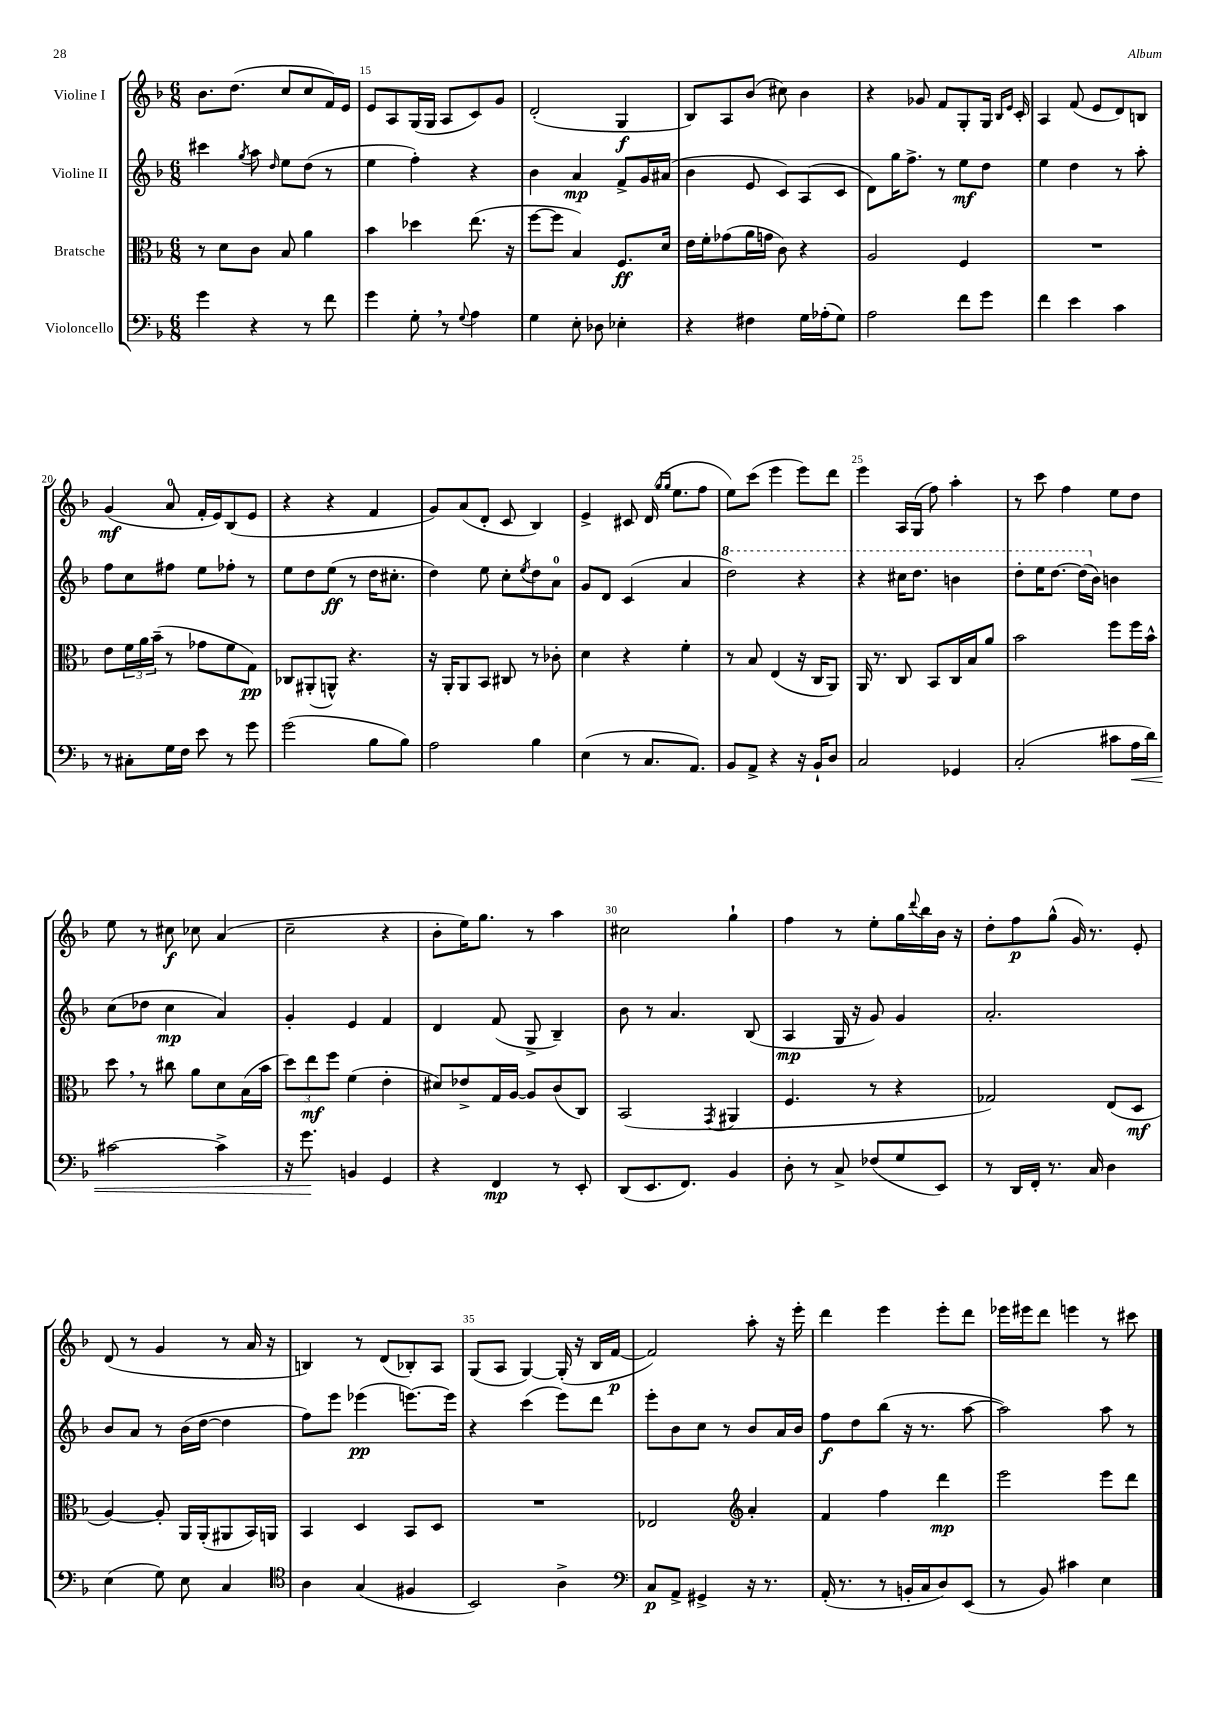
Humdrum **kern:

**kern	**kern	**kern	**kern
*staff4	*staff3	*staff2	*staff1
*clefF4	*clefC3	*clefG2	*clefG2
*k[b-]	*k[b-]	*k[b-]	*k[b-]
*M6/8	*M6/8	*M6/8	*M6/8
4g\	8r	4ccc#\	8.b-\L
.	8d\L	.	.
.	.	.	(8.dd\J
.	.	8qgg/	.
4r	8c\J	8aa\	.
.	.	16qqdd/	.
.	8B-/	8ee\L	8cc/L
8r	4a\	(8dd\J	8cc/
8f\	.	8r	16f/L)
.	.	.	16e/JJ
=	=	=	=
4g\	4b-\	4ee\	8e/L
.	.	.	8A/
8G'\	4dd-\	4ff'\)	(16G/L
.	.	.	16G/JJ
8r	.	.	8A/L
8qqG/	.	.	.
4A\	(8.ee\	4r	8c/)
.	.	.	8g/J
.	16r	.	.
=	=	=	=
4G\	[8ff\L	4b-\	(2d'/
.	8ff\]J	.	.
8E'\	4B-/)	4a/	.
8D-\	.	.	.
4E-'\	8.F/L	8f^/L	4G/
.	.	16g/L	.
.	16d/Jk	(16a#/JJ	.
=	=	=	=
4r	16e\LL	4b-\	8B-/L)
.	16f'\J	.	.
.	(8g-\	.	8A/
4F#\	16a\L	8e/	(8b-/J
.	16g\JJ	.	.
.	8c\)	8c/L)	8cc#\)
16G\LL	4r	(8A/	4b-\
(16A-'\J	.	.	.
8G\J)	.	8c/J	.
=	=	=	=
2A\	2A/	8d\L)	4r
.	.	16gg\K	.
.	.	8.ff^\J	.
.	.	.	8g-/
.	.	8r	8f/L
8f\L	4F/	8ee\L	8G'/
8g\J	.	8dd\J	16G/Jk
.	.	.	16qqB-/LL
.	.	.	16qqe/JJ
.	.	.	16c'/
=	=	=	=
4f\	2.r	4ee\	4A/
4e\	.	4dd\	(8f/
.	.	.	8e/L
4c\	.	8r	8d/)
.	.	8aa'\	8B/J
=	=	=	=
8r	8e\L	8ff\L	(4g/
8C#'\L	24f\L	8cc\	.
.	24a\	.	.
.	(24b-~\JJ	.	.
16G\L	8r	8ff#\J	8a/
16F\JJ	.	.	.
8e\	8g-\L	8ee\L	16f'/LL
.	.	.	16e/J)
8r	8f\	8ff-'\J	(8B-/
8g\	8G\J)	8r	8e/J
=	=	=	=
(2g\	8C-/L	8ee\L	4r
.	(8AA#'/	8dd\	.
.	8AA^^/J)	(8ee\J	4r
.	4.r	8r	.
8B-\L	.	16dd\LK	4f/
.	.	8.cc#'\J	.
8B-\J)	.	.	.
=	=	=	=
2A\	16r	4dd\)	8g/L)
.	16AA'/LK	.	.
.	8AA/	.	(8a/
.	8BB-/J	8ee\	8d'/J
.	8C#/	8cc'\L	8c/
.	.	8qee/	.
4B-\	8r	8dd\	4B-/)
.	8c-'\	8a\J	.
=	=	=	=
(4E\	4d\	8g/L	4e^/
.	.	8d/J	.
8r	4r	(4c/	8c#/
8.C/L	.	.	(16d/
.	.	.	16qqgg/LL
.	.	.	16qqgg/JJ
.	.	.	8.ee\L
.	4f'\	4a/	.
8.AA/J)	.	.	.
.	.	.	8ff\J
=	=	=	=
8BB-/L	8r	2ddd\)	8ee\L)
8AA^/J	8B-/	.	(8ccc\J
4r	(4E/	.	4eee\
16r	16r	4r	8eee\L)
16BB-`/LK	16C/LK	.	.
8D/J	8AA/J)	.	8ddd\J
=	=	=	=
2C/	16AA/	4r	4eee\
.	8.r	.	.
.	8C/	16ccc#\LK	16A/LL
.	.	8.ddd\J	(16G/JJ
.	8BB-/L	.	8ff\)
4GG-/	16C/L	4bb\	4aa'\
.	16B-/J	.	.
.	8a/J	.	.
=	=	=	=
(2C'/	2b-\	8ddd'\L	8r
.	.	16eee\K	8ccc\
.	.	[8.ddd\J	.
.	.	.	4ff\
.	.	(16ddd\]LL	.
.	.	16b-\JJ)	.
8c#\L	8ff\L	4b\	8ee\L
16A\L	16ff\L	.	8dd\J
16d\JJ)	16b-^^\JJ	.	.
=	=	=	=
[2c#\	8dd\	(8cc\L	8ee\
.	8r	8dd-\J	8r
.	8cc#\	4cc\	8cc#\
.	8a\L	.	8cc-\
4c#^\]	8d\	4a/)	(4a/
.	(16B-\L	.	.
.	16b-\JJ	.	.
=	=	=	=
16r	12dd\L)	4g'/	2cc~\
8.g\	.	.	.
.	12ee\	.	.
.	12ff\J	.	.
4BB/	(4f\	4e/	.
4GG/	4e'\	4f/	4r
=	=	=	=
4r	8d#/L)	4d/	8b-'\L
.	8e-^/	.	16ee\K)
.	.	.	8.gg\J
4FF/	16G/L	(8f/	.
.	[16A/JJ	.	.
.	8A/]L	8G^/	8r
8r	(8c/	4B-~/)	4aa\
8EE'/	8C/J)	.	.
=	=	=	=
(8DD/L	(2BB-/	8b-\	2cc#\
8.EE/	.	8r	.
.	.	4.a/	.
8.FF/J)	.	.	.
.	8qGG/	.	.
4BB-/	4AA#/	.	4gg`\
.	.	(8B-/	.
=	=	=	=
8D'\	4.F/	4A/	4ff\
8r	.	.	.
8C^/	.	16G/	8r
.	.	16r	.
(8F-/L	8r	8g/)	8ee'\L
8G/	4r	4g/	16gg\L
.	.	.	8qqddd/
.	.	.	16bb-\
8EE/J)	.	.	16b-\JJ
.	.	.	16r
=	=	=	=
8r	2G-/)	2.a'/	8dd'\L
16DD/LL	.	.	8ff\
16FF'/JJ	.	.	.
8.r	.	.	(8gg^^\J
.	.	.	16g/)
16C/	.	.	8.r
4D\	(8E/L	.	.
.	8D/J	.	8e'/
=	=	=	=
(4E\	[4A/)	8b-/L	(8d/
.	.	8a/J	8r
8G\)	8A'/]	8r	4g/
8E\	16AA/LL	(16b-\LL	.
.	(16AA'/J	[16dd\JJ	.
4C/	8AA#/	4dd\]	8r
.	16BB-/L)	.	16a/
.	16AA/JJ	.	16r
=	=	=	=
*clefC4	*	*	*
4A\	4BB-/	8ff\L)	4B/)
.	.	8eee\J	.
(4G/	4D/	(4eee-\	8r
.	.	.	(8d/L
4F#/	8BB-/L	[8.eee\L)	8B-'/)
.	8D/J	.	8A/J
.	.	16eee\]Jk	.
=	=	=	=
2BB-/)	2.r	4r	(8G/L
.	.	.	8A/J
.	.	(4ccc\	[4G/)
4A^\	.	8eee\L)	(16G'/]
.	.	.	16r
.	.	8ddd\J	16B-/LL
.	.	.	[16f/JJ
=	=	=	=
*clefF4	*	*	*
8C/L	2E-/	8eee'\L	2f/])
8AA^/J	.	8b-\	.
4GG#^/	.	8cc\J	.
.	.	8r	.
*	*clefG2	*	*
16r	4a'/	8b-/L	8aa'\
8.r	.	.	.
.	.	16a/L	16r
.	.	16b-/JJ	16eee'\
=	=	=	=
(16AA'/	4f/	8ff\L	4ddd\
8.r	.	.	.
.	.	8dd\	.
8r	4ff\	(8bb-\J	4eee\
16BB'/LL	.	16r	.
16C/J	.	8.r	.
8D/)	4ddd\	.	8eee'\L
(8EE/J	.	[8aa\	8ddd\J
=	=	=	=
8r	2eee\	2aa\])	16eee-\LL
.	.	.	16eee#\J
8BB-/)	.	.	8ddd\J
4c#\	.	.	4eee\
4E\	8eee\L	8aa\	8r
.	8ddd\J	8r	8ccc#\
==	==	==	==
*-	*-	*-	*-
